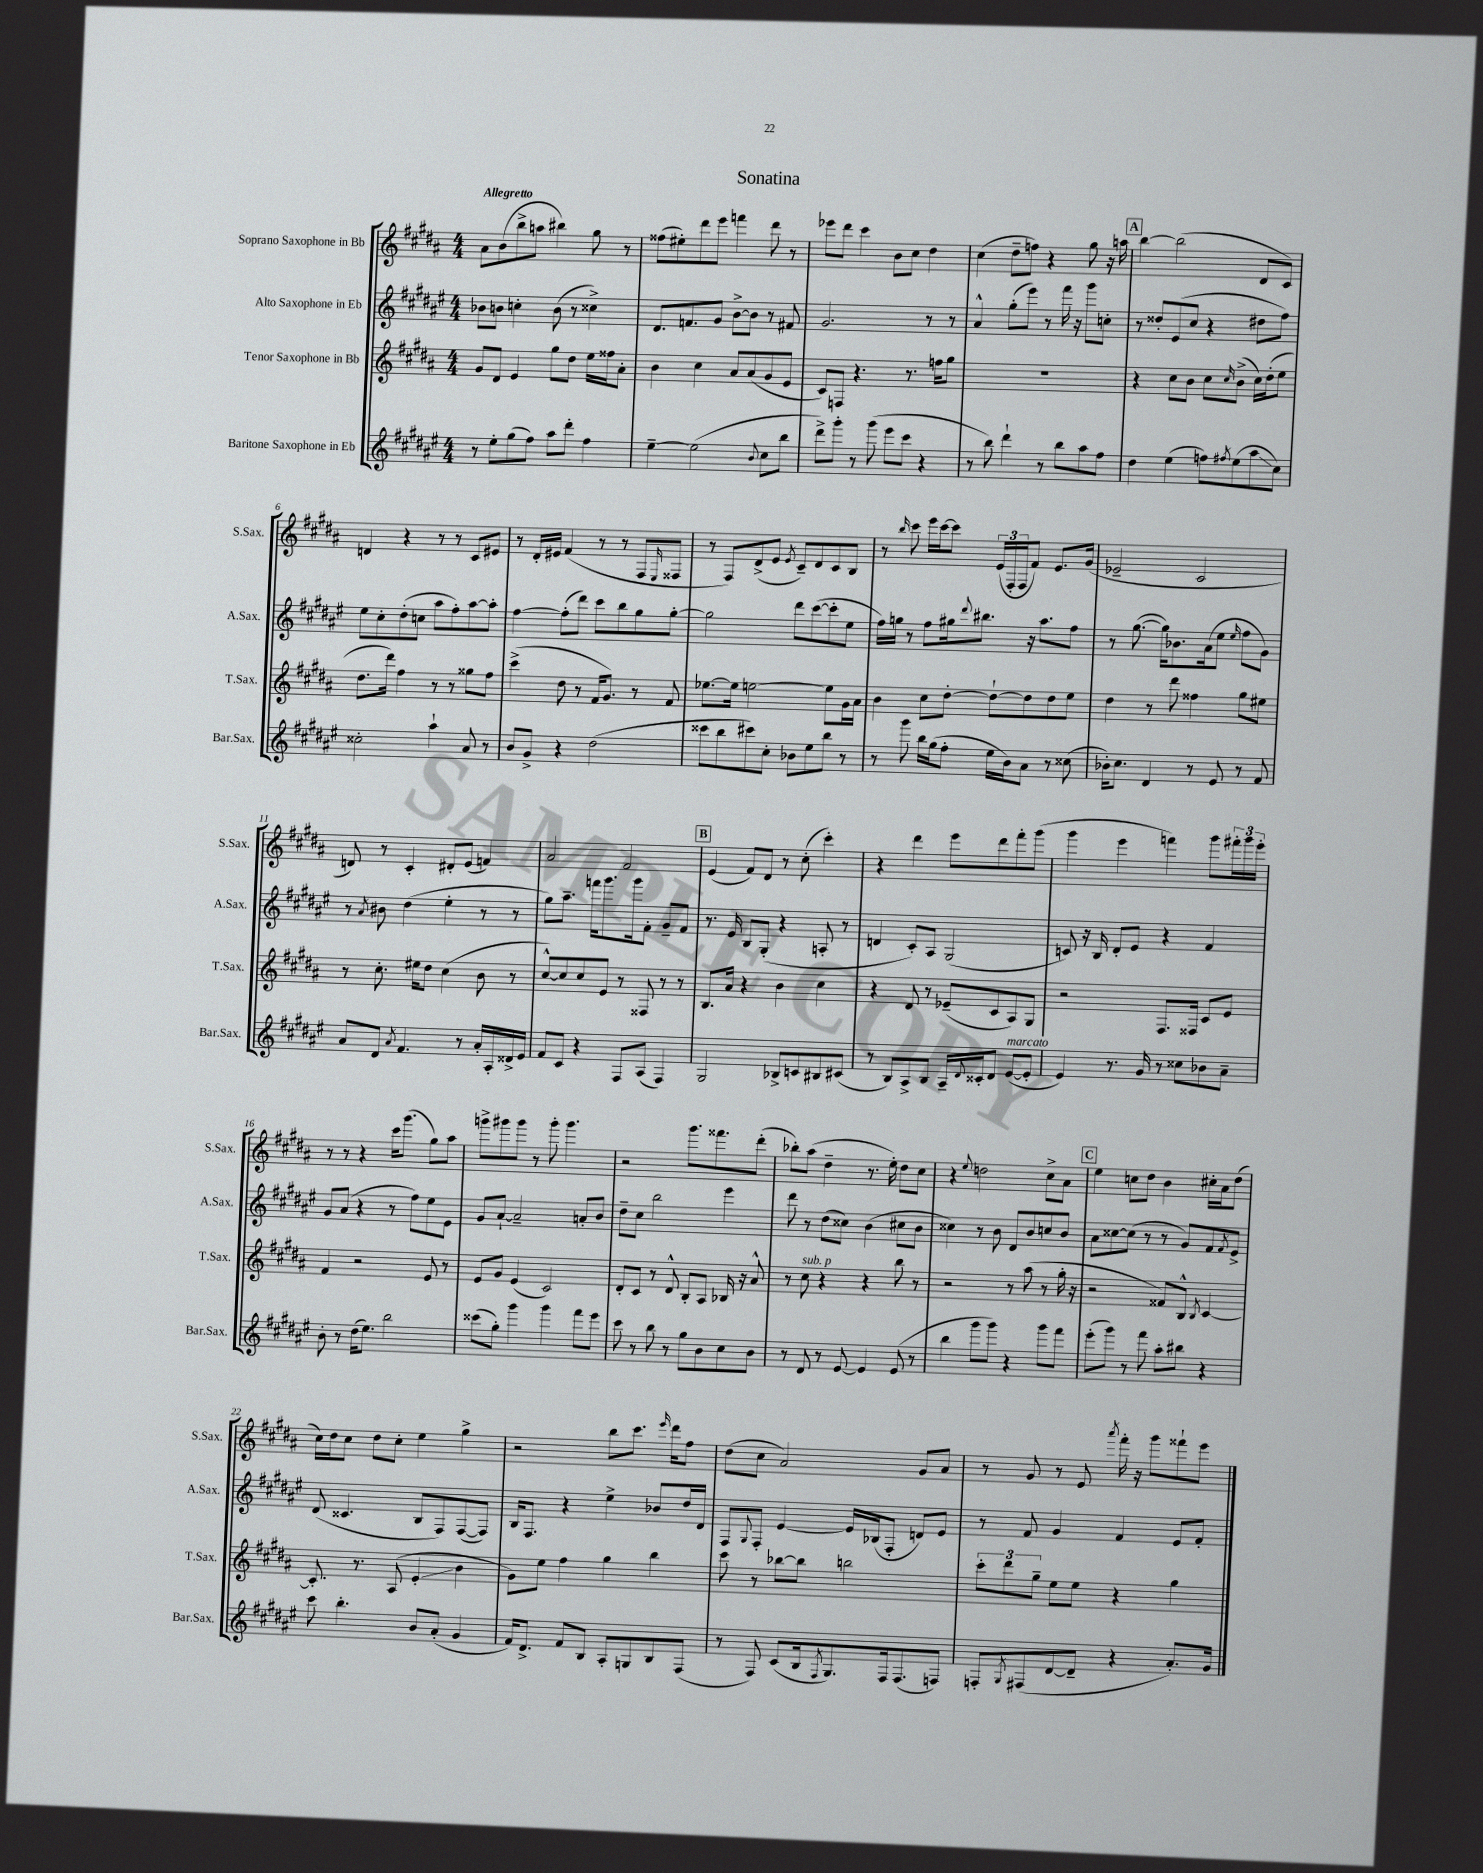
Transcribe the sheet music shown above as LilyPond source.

\header { title = "Sonatina" }
<<
\new StaffGroup <<
\new Staff = "s0" \with { instrumentName = "Soprano Saxophone in Bb" shortInstrumentName = "S.Sax." } {
    \clef treble \key b \major \numericTimeSignature \time 4/4 \tempo "Allegretto"
    ais'8 b'8( b''8-> a''8 bis''4) gis''8 r8 |
    fisis''8( eis''8-.) dis'''8 e'''8 f'''4 dis'''8 r8 |
    ees'''8 dis'''8 cis'''4 b'8 cis''8 dis''4 |
    cis''4( dis''8-- f''8) r4 gis''8 r16 a''16 |
    \mark \markup { \box "A" } b''4~ b''2( dis'8 cis'8) |
    d'4 r4 r8 r8 cis'8 eis'8 |
    r8 dis'16-. eis'16 fis'4( r8 r8 fis8 \grace { e16 } fisis8 |
    r8 fis8) dis'8->( e'8 \acciaccatura { e'8 } cis'8--) dis'8 cis'8 b8 |
    r8 \grace { b''16 } cis'''8 e'''16 cis'''16~ cis'''8 \tuplet 3/2 { e'16( fis16-. fis16 } fis'8) e'8. gis'16( |
    ees'2-- cis'2 |
    d'8) r8 cis'4-. dis'8-. e'8( f'4) |
    ais'2 fis'2 |
    \mark \markup { \box "B" } e'4( fis'8) dis'8 r8 cis''8-.( cis'''4-.) |
    r4 dis'''4 e'''8 dis'''8 fis'''8-. gis'''8( |
    gis'''4 e'''4 f'''4) gis'''8 \tuplet 3/2 { fis'''16-. gis'''16 e'''16-. } |
    r8 r8 r4 cis'''16 gis'''8.( gis''8) ais''8 |
    g'''8-> gis'''8 gis'''8 r8 gis'''8-. gis'''4. |
    r2 gis'''8. fisis'''8. dis'''8-.( |
    bes''8-.) ais''8( dis''4-- r8. e''16-.) dis''8 cis''8 |
    r4 \appoggiatura { e''8 } d''2 cis''8-> ais'8 |
    \mark \markup { \box "C" } e''4 c''8 dis''8 b'4 cis''16-. ais'16 dis''8( |
    cis''16) dis''16 cis''8 dis''8 cis''8-. e''4 gis''4-> |
    r2 b''8 cis'''8. \grace { e'''16 } dis'''16 fis''8 |
    dis''8( cis''8 ais'2) gis'8 ais'8 |
    r8 gis'8 r8 e'8 \acciaccatura { ais'''8 } fis'''16-. r16 gis'''8 fisis'''8-! e'''8 \bar "|." |
}
\new Staff = "s1" \with { instrumentName = "Alto Saxophone in Eb" shortInstrumentName = "A.Sax." } {
    \clef treble \key fis \major \numericTimeSignature \time 4/4
    bes'8 b'8 c''4-. b'8( r8 cisis''4->) |
    dis'8. f'8. gis'8 b'8~-> b'8 r8 fis'8 |
    gis'2. r8 r8 |
    ais'4-^ gis''8-.( eis'''8) r8 fis'''16 r16 gis'''8 c''8-. |
    \mark \markup { \box "A" } r8 disis''8-. eis'8( cis''8 r4 dis''8 fis''8) |
    eis''8 cis''8-. dis''8-.( c''8 ais''8 fis''8-.) ais''8~ ais''8-. |
    fis''4~ fis''8-.( dis'''8) cis'''8 b''8 gis''8 gis''8~-. |
    gis''2 dis'''8 cis'''8~( cis'''8-. eis''8 |
    fis''16) g''16 r8 fis''8 gis''16 \appoggiatura { dis'''8 } bis''8. r16 ais''8. fis''8 |
    r8 gis''8.~( gis''16) bes'8. ais'16( eis''8 \grace { eis''16 } fis''8 gis'8) |
    r8 \acciaccatura { ais'8 } bis'8 dis''4( eis''4-. r8 r8 |
    gis''8) ais''8.-- f'''16 gis'''8. gis'''16 fis'8-. gis'8-- fis'8 |
    \mark \markup { \box "B" } r8. eis'16 b8 gis8-.( r4 a8-. r8 |
    d'4 cis'8-.) ais8 gis2( |
    c'8) r16 b16 dis'8-. eis'8 r4 fis'4 |
    gis'8 ais'8( r4 r8 fis''8) eis''8 eis'8 |
    gis'8 ais'8~-! ais'2-- a'8-. b'8 |
    dis''8-- cis''8 b''2 eis'''4 |
    dis'''8 r8 dis''8( cisis''8) b'4( cis''8 b'8 |
    cisis''4) r8 b'8 dis'8 b'8 c''8 b'8 |
    \mark \markup { \box "C" } ais'8 cisis''8~ cisis''8( r8 r8 gis'8) fis'8 \acciaccatura { fis'8 } eis'8-> |
    dis'8( cisis'4. b8 fis8) fis8~( fis8) |
    b16 fis8. r4 eis''4-> bes'8 dis''16 dis'16 |
    fis8 \appoggiatura { gis8 } fis8-. eis'4~ eis'16 bes16( fis8-. d'8) eis'8 |
    r8 fis'8 gis'4 fis'4 eis'8 fis'8-. \bar "|." |
}
\new Staff = "s2" \with { instrumentName = "Tenor Saxophone in Bb" shortInstrumentName = "T.Sax." } {
    \clef treble \key b \major \numericTimeSignature \time 4/4
    gis'8 dis'8 e'4 gis''8 dis''8 e''16 fisis''16 ais'8-. |
    b'4 cis''4 ais'8 ais'8( gis'8 e'8 |
    cis'8) f8 r4. r8. f''16 gis''8 |
    R1 |
    \mark \markup { \box "A" } r4 cis''8 b'8 cis''8 \grace { cis''16 } b'8->( cis''16) dis''16-.( e''8 |
    dis''8. dis'''16) fis''4 r8 r8 gisis''8 fis''8 |
    cis'''4->( dis''8 r8 fis'16 gis'8.) r8 fis'8 |
    ees''8.~ ees''16 e''2~ e''8 gis'16 ais'16 |
    b'4 cis''8 dis''8~-. dis''8~-! dis''8 dis''8 e''8 |
    dis''4 r8 dis'''8 fisis''4 gis''8 eis''8 |
    r8 cis''8.-. eis''16 dis''8 cis''4( b'8 r8 |
    cis''8~-^) cis''8 cis''8 e'8 r8 fisis8 r8 r8 |
    \mark \markup { \box "B" } b8. ais'16 r4 b'4 cis''4 |
    r4 dis'8 r8 ees'8--( cis'8 ais8) gis8 |
    r2 fis8. fisis16 cis'8 e'8 |
    fis'4 r2 e'8 r8 |
    e'8 gis'8 e'4( cis'2) |
    dis'8-. cis'8 r8 dis'8-^ b8-. ais8 bes16 r16 ais'8-^ |
    r8 cis''8^\markup { \italic "sub. p" } r4 r4 b''8 r8 |
    r2 r8 ais''8( r8 gis''16-. r16 |
    \mark \markup { \box "C" } r2 fisis'8) b8-^ \acciaccatura { b8 } cis'4~ |
    cis'8.-. r8. ais8( e'4-.\glissando b'4 |
    gis'8) e''8 fis''4 gis''4 b''4 |
    cis'''8 r8 bes''8~ bes''8 b''2 |
    \tuplet 3/2 { cis'''8-. dis'''8 gis''8-- } e''8 e''8 r4 gis''4 \bar "|." |
}
\new Staff = "s3" \with { instrumentName = "Baritone Saxophone in Eb" shortInstrumentName = "Bar.Sax." } {
    \clef treble \key fis \major \numericTimeSignature \time 4/4
    r8 eis''8-. gis''8( fis''8) ais''8 dis'''8-. fis''4 |
    eis''4~-- eis''2( \appoggiatura { b'8 } cis''8 b''8 |
    dis'''8->) gis'''8-. r8 gis'''8( eis'''8 cis'''8 r4 |
    r8 b''8) dis'''4-! r8 b''8 ais''8 fis''8 |
    \mark \markup { \box "A" } dis''4 eis''4( f''8) \acciaccatura { fis''8 } eis''8( ais''8\glissando cis''8) |
    cisis''2-. ais''4-! ais'8 r8 |
    b'8 gis'8-> r4 dis''2( |
    cisis'''8 b''8 cis'''8) cis''8-. bes'8 eis''8 b''8 r8 |
    r8 gis'''8 b''16 gis''16( fis''8-. eis''16 b'16) ais'8 r8 cisis''8( |
    bes'16-.) cis''8. dis'4 r8 eis'8 r8 fis'8 |
    ais'8 dis'8 \acciaccatura { ais'8 } fis'4. r8 ais'16-. ais16-. disis'16-> eis'16 |
    fis'8 cis'8 r4 fis8 ais8( fis4) |
    \mark \markup { \box "B" } gis2 bes8-> c'8 bis8 cis'8( |
    r8 b8) ais8-> b8 ais16-- \appoggiatura { dis'8 } cisis'16-. dis'8 eis'8~^\markup { \italic "marcato" }( eis'8-. |
    eis'4) r8. gis'16 r8 cisis''8 bes'8 ais'8-- |
    b'8-. r8 dis''16( eis''8.) b''2 |
    cisis'''8( gis''8-.) gis'''4 gis'''4 fis'''8 eis'''8 |
    cis'''8 r8 b''8 r8 gis''8 b'8 cis''8 b'8 |
    r8 dis'8 r8 eis'8~ eis'4 eis'8( r8 |
    b''4 gis'''8 gis'''8) r4 gis'''8 fis'''8 |
    \mark \markup { \box "C" } eis'''8-.( gis'''8) r8 fis'''8 ais''8-. bis''8 r4 |
    cis'''8 b''4.-. b'8 ais'8-.( gis'4 |
    fis'16) dis'8.-> fis'8 b8 ais8-. g8 b8 fis8( |
    r8 fis8) cis'8( b16 \acciaccatura { fis8 } gis8.) fis16 fis8.( f8) |
    f8-. \acciaccatura { gis8 } fis8( dis'8~ dis'8-- r4 ais'8.-.) gis'16 \bar "|." |
}
>>
>>
